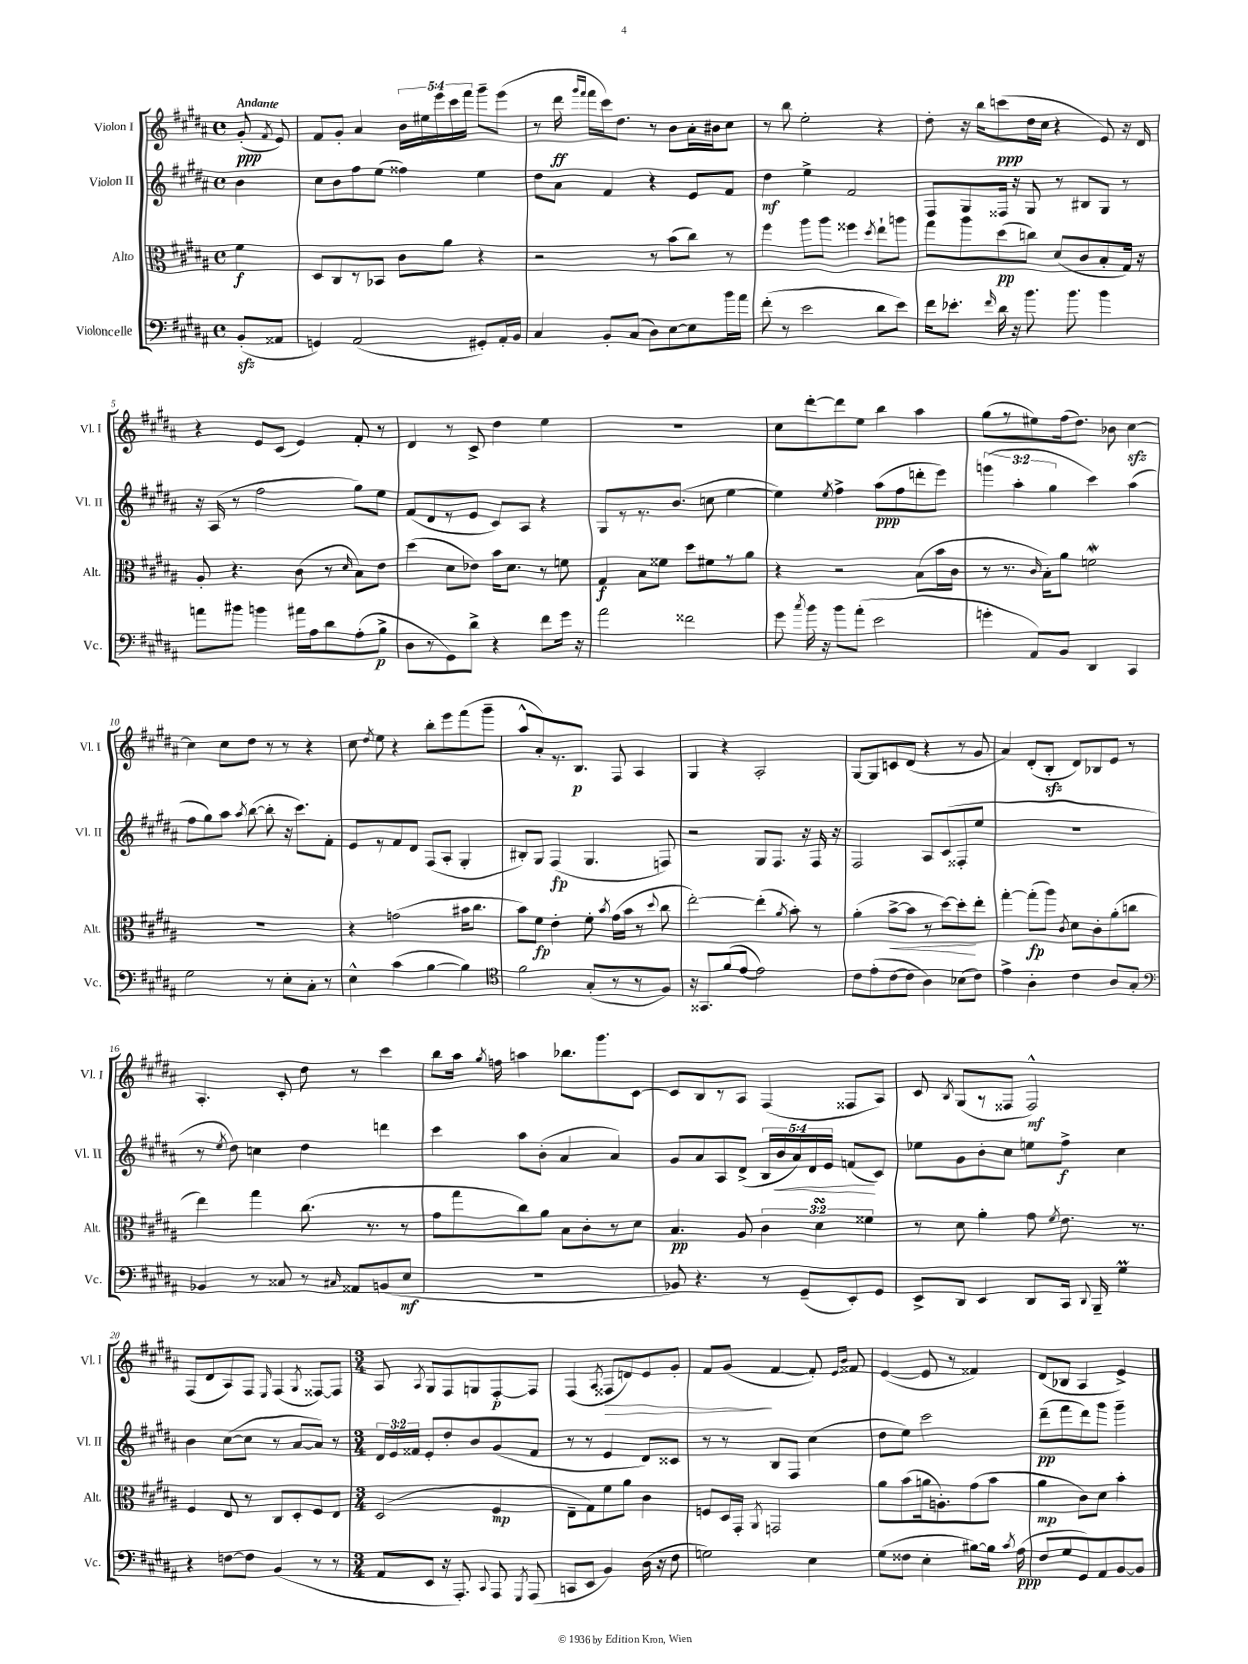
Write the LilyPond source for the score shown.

<<
\new StaffGroup <<
\new Staff = "s0" \with { instrumentName = "Violon I" shortInstrumentName = "Vl. I" } {
    \clef treble \key b \major \defaultTimeSignature \time 4/4 \override Staff.TupletNumber.text = #tuplet-number::calc-fraction-text \partial 4 \tempo "Andante"
    \autoBeamOff gis'8-.\ppp( \acciaccatura { fis'8 } e'8) |
    fis'8[ gis'8]-. ais'4 \tuplet 5/4 { b'16[ eis''16 e'''16 cis'''16 fis'''16] } gis'''8[-- e'''8]( |
    r8 dis'''16\ff \grace { gis'''16[ fis'''16] } fis'''16[ cis'''16) dis''8.] r8 b'8[ ais'16-. bis'16 cis''8] |
    r8 b''8 e''2-. r4 |
    dis''8-. r16 b''16[ c'''8\ppp( dis''16 cis''16] r4 e'8) r16 dis'16 |
    r4 e'8[ cis'8]( e'4) fis'8-. r8 |
    dis'4 r8 cis'8-> dis''4 e''4 |
    R1 |
    cis''8[ dis'''8~-. dis'''8 e''8] b''4 ais''4 |
    gis''8[( r8 eis''8) fis''16( dis''8.]) bes'8 cis''4~\sfz |
    cis''4 cis''8[ dis''8] r8 r8 r4 |
    cis''8 \acciaccatura { dis''8 } e''8 r4 b''8[-. e'''8 fis'''8( gis'''8]-- |
    ais''8[-^ ais'8-.) r8. b8.]\p fis8 ais4 |
    gis4 r4 ais2-. |
    gis8[~ gis8 c'8 dis'8]( r4 r8 gis'8 |
    ais'4) dis'8[-.( b8]-.\sfz dis'8[) bes8 e'8] r8 |
    ais4.-. cis'8-. dis''8 r8 cis'''4 |
    b''8[ ais''16] \acciaccatura { gis''8 } f''16 a''4 bes''8.[ gis'''8. cis'8]~ |
    cis'8[ b8 r8 ais8] fis4( fisis8[ ais8]) |
    cis'8 \acciaccatura { b8 } gis8[( r8 fisis8] fisis2-^\mf) |
    fis8[( dis'8 ais8) fis8] \grace { e16 } fis4( \acciaccatura { gis8 } fisis8[~) fisis8] |
    \numericTimeSignature \time 3/4 ais8 \acciaccatura { ais8 } gis8[ fis8 g8 fis8~-.\p fis8] |
    fis4( \acciaccatura { ais8 } fisis8[\> d'8) e'8 gis'8]-. |
    fis'8[ gis'8]\!( fis'4~ fis'8-.) \grace { e'16[ b'16] } fisis'8 |
    e'4~( e'8 r8 fisis'4) |
    dis'8[( bes8] ais4 e'4->) \bar "|." |
}
\new Staff = "s1" \with { instrumentName = "Violon II" shortInstrumentName = "Vl. II" } {
    \clef treble \key b \major \defaultTimeSignature \time 4/4 \override Staff.TupletNumber.text = #tuplet-number::calc-fraction-text \partial 4
    \autoBeamOff b'4 |
    cis''8[ b'8 fis''8 e''8]( fisis''4) e''4 |
    dis''8[ ais'8] fis'4 r4 e'8[ fis'8] |
    dis''4\mf e''4-> fis'2 |
    fis8[ gis8 fisis16] r16 gis8 r8 bis8[ gis8] r8 |
    r16 ais16( r8 fis''2 gis''8[) e''8] |
    fis'8[( dis'8 r8 e'8] cis'8[) ais8] r4 |
    gis8[ r8 r8. b'8.]( c''8 e''4~ |
    e''4) \acciaccatura { e''8 } fis''4-> ais''8[\ppp( fis''8 d'''8-. e'''8]) |
    \tuplet 3/2 { g'''4( ais''4-. gis''4 } cis'''4) ais''4( |
    fis''8[ gis''8) ais''8] \acciaccatura { ais''8 } b''8~( b''8-. r16 cis'''8.[) fis'8]-. |
    e'8[ r8 fis'8 dis'8] fis8[( ais8]-. gis4-. |
    bis8[-.) gis8] fis4\fp( gis4. f8) |
    r2 gis8[ fis8.] r16 fis16 r16 |
    fis2 ais8[ cis'8( fisis8-. e''8] |
    R1 |
    r8 \acciaccatura { e''8 } dis''8) c''4 dis''4 d'''4 |
    cis'''4 ais''8[ b'8]-.( ais'4 ais'4) |
    gis'8[ ais'8 ais8 dis'8]->( \tuplet 5/4 { b16[ b'16\< ais'16) dis'16 e'16] } f'8[\!( cis'8]) |
    ees''8[ gis'8 b'8-. cis''8] e''8[ fis''8]->\f cis''4 |
    b'4 cis''8[~( cis''8] r8 ais'8[~ ais'8]) r8 |
    \numericTimeSignature \time 3/4 \tuplet 3/2 { dis'16[ e'16 fisis'16] } e'8[-. dis''8-. b'8 gis'8( fisis'8] |
    r8 r8 e'4 dis'8[) cisis'8] |
    r8 r8 b8[ fis8] cis''4( |
    dis''8[ e''8]) cis'''2 |
    dis'''8[--\pp( fis'''8 dis'''8) gis'''8] gis'''4-- \bar "|." |
}
\new Staff = "s2" \with { instrumentName = "Alto" shortInstrumentName = "Alt." } {
    \clef alto \key b \major \defaultTimeSignature \time 4/4 \override Staff.TupletNumber.text = #tuplet-number::calc-fraction-text \partial 4
    \autoBeamOff fis'4\f |
    dis8[ cis8 r8 bes,8] cis'8[ ais'8] r4 |
    r2 r8 b'8[( cis''8]) r8 |
    fis''4 ais''8[ ais''8] fisis''4 \acciaccatura { dis''8 } e''8[-! a''8] |
    gis''8[ ais''8 dis''8\pp( c''8]) dis'8[( cis'8 b8-. gis16]) r16 |
    ais8-. r4. cis'8( r8 \grace { dis'16 } b8[) e'8] |
    dis''4( dis'8[ ees'8]) b'16[ dis'8.] r8 f'8 |
    gis4\f b8[ fisis'8] dis''8[ fis'8 r8 ais'8] |
    r4 r2 b8[( b'16 cis'16] |
    r8 r8. \grace { cis'16 } b16[-.) ais'8] f'2\mordent |
    R1 |
    r4 g'2( bis'16[ cis''8.] |
    b'8[) fis'8]\fp e'4-. fis'8-. \acciaccatura { b'8 } gis'16[( b'16] r8 \appoggiatura { dis''8 } cis''8 |
    e''2~-.) e''4-.( \acciaccatura { ais'8 } b'8-.) r8 |
    ais'4-.( b'8[~->\< b'8] r8 dis''8[~) dis''8-.\! e''8]-. |
    gis''4~-. gis''8[-.\fp( ais''8]) \acciaccatura { cis'8 } dis'8[ cis'8-. ais'8-.( c''8] |
    e''4) gis''4 cis''8.( r8. r8 |
    gis'8[ gis''8 cis''8) ais'8] b8[ cis'8-. r8 dis'8] |
    b4.\pp ais8 \tuplet 3/2 { cis'4 dis'4\turn fisis'4 } |
    r8 dis'8 ais'4-. gis'8 \acciaccatura { fis'8 } e'8. r8. |
    fis4 e8 r8 cis8[ dis8-. fis8 e8] |
    \numericTimeSignature \time 3/4 dis2( fis4\mp |
    e8[-- gis8) fis'8 ais'8] cis'4 |
    f8[ dis16 gis,16]-. \acciaccatura { ais,8 } g,2 |
    ais'8[ b'8( a'16 a8.-.) gis'8( b'8] |
    ais'4\mp cis'8[) dis'8] b'4-. \bar "|." |
}
\new Staff = "s3" \with { instrumentName = "Violoncelle" shortInstrumentName = "Vc." } {
    \clef bass \key b \major \defaultTimeSignature \time 4/4 \partial 4
    \autoBeamOff b,8[-.\sfz( aisis,8] |
    g,4) ais,2( gis,8[-.) ais,16-. b,16] |
    cis4 b,8[-. cis8]( dis8[) e8~ e8 b'16 ais'16] |
    fis'8-.( r8 e'2 dis'8[ e'8]) |
    fis'16[ ees'8.]-. \grace { fis'16 } dis'16 r16 b'8. b'8. b'4 |
    a'8[ bis'8] b'4 ais'16[ ais16 dis'8 ais8-.( b8]->\p |
    dis8[ r8 gis,8) dis'8]-> r4 fis'8[ gis'16] r16 |
    ais'2 fisis'2 |
    gis'8 \acciaccatura { cis''8 } b'16 r16 b'8[ ais'8]-.( e'2 |
    g'4-. ais,8[) b,8] dis,4 cis,4 |
    gis2 r8 e8[-. cis8]-. r8 |
    e4-^ cis'4( b4~ b4) |
    \clef tenor fis'2 gis8[-.( r8 r8 fis8]) |
    r16 gisis,8.[ fis'8( e'8]~ e'2) |
    cis'8[ e'8-.( cis'8~ cis'8] ais4) bes8[( cis'8]) |
    e'4-> ais4-. cis'4 ais8[ gis8]-. |
    \clef bass bes,4 r8 cisis8 r8 \grace { cis16 } aisis,8[ b,8( e8]\mf |
    R1 |
    bes,8) r4. r8 gis,8[--( e,8-.) gis,8] |
    e,8[-> dis,8] e,4 dis,8[ cis,16] \appoggiatura { dis,8 } b,,16-- gis4\prall |
    r4 f8[~ f8] b,4( r8 r8 |
    \numericTimeSignature \time 3/4 ais,8[ e,8] r16 ais,,8.-.) \appoggiatura { cis,8 } ais,,8 \acciaccatura { gis,,8 } ais,,8( |
    c,8[ e,8] b,4) dis16( r16 fis8 |
    g2) e4 |
    gis8[( fisis8] e4-. bis8[~) bis16] \acciaccatura { cis'8 } ais16\ppp( |
    fis8[ gis8 gis,8) ais,8 b,8~ b,8] \bar "|." |
}
>>
>>
